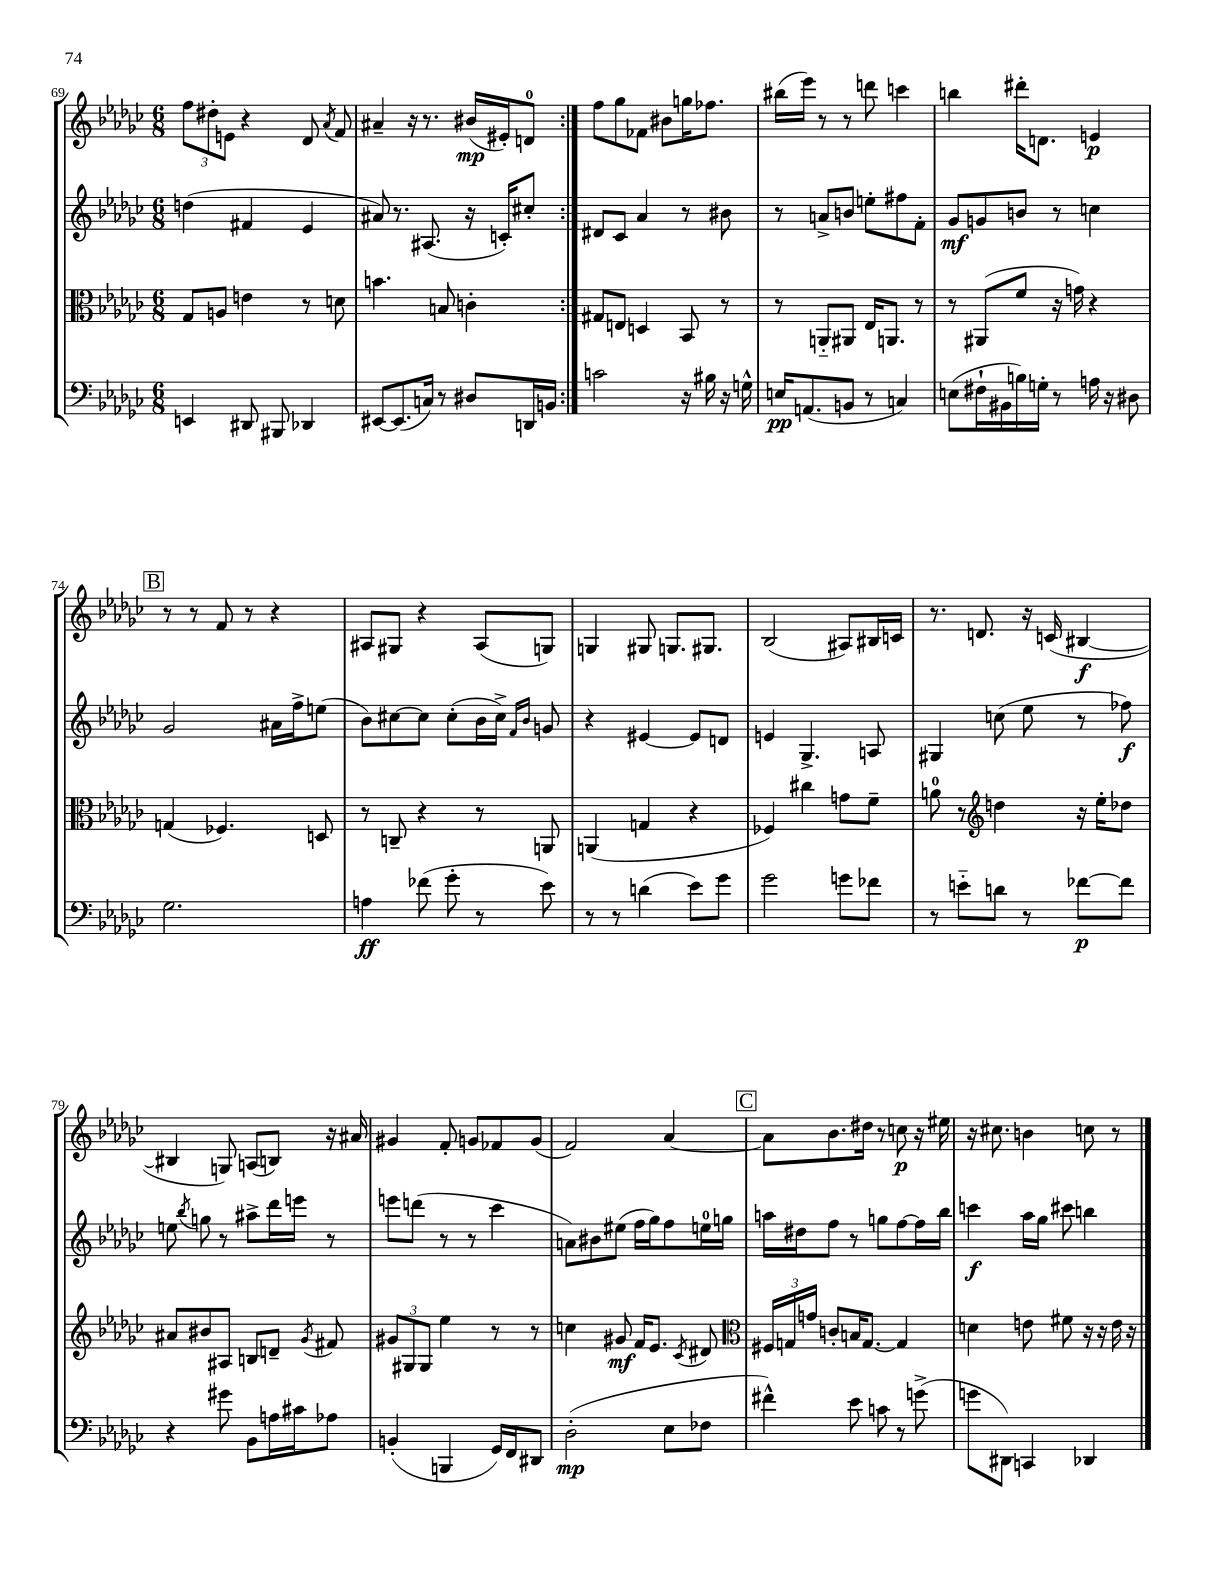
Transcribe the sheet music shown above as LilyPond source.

<<
\new StaffGroup <<
\new Staff = "s0" {
    \clef treble \key ges \major \numericTimeSignature \time 6/8
    \autoBeamOff \repeat volta 2 { \tuplet 3/2 { f''8[ dis''8-. e'8] } r4 des'8 \acciaccatura { aes'8 } f'8 |
    ais'4-- r16 r8. bis'16[\mp( eis'16-.) d'8]-0 | }
    f''8[ ges''8 fes'8] bis'8[ g''16 fes''8.] |
    bis''16[( ees'''16]) r8 r8 d'''8 c'''4 |
    b''4 dis'''16[-. d'8.] e'4\p |
    \mark \markup { \box "B" } r8 r8 f'8 r8 r4 |
    ais8[ gis8] r4 ais8[( g8]) |
    g4 gis8 g8.[ gis8.] |
    bes2( ais8[) bis16 c'16] |
    r8. d'8. r16 c'16( bis4~\f |
    bis4 g8) a8[( b8]) r16 ais'16 |
    gis'4 f'8-. g'8[ fes'8 g'8]( |
    f'2) aes'4~ |
    \mark \markup { \box "C" } aes'8[ bes'8. dis''16] r8 c''8\p r16 eis''16 |
    r16 cis''8. b'4 c''8 r8 \bar "|." |
}
\new Staff = "s1" {
    \clef treble \key ges \major \numericTimeSignature \time 6/8
    \autoBeamOff \repeat volta 2 { d''4( fis'4 ees'4 |
    ais'8) r8. ais8.( r16 c'16[-.) cis''8]-. | }
    dis'8[ ces'8] aes'4 r8 bis'8 |
    r8 a'8[-> b'8] e''8[-. fis''8 f'8]-. |
    ges'8[\mf g'8 b'8] r8 c''4 |
    \mark \markup { \box "B" } ges'2 ais'16[ f''16-> e''8]( |
    bes'8[) cis''8~ cis''8] cis''8[-.( bes'16 cis''16]->) \grace { f'16[ bes'16] } g'8 |
    r4 eis'4~ eis'8[ d'8] |
    e'4 ges4.-> a8 |
    gis4 c''8( ees''8 r8 fes''8\f) |
    e''8 \acciaccatura { bes''8 } g''8 r8 ais''8[-> des'''16 e'''16] r8 |
    e'''8[ d'''8]( r8 r8 ces'''4 |
    a'8[) bis'8 eis''8]( f''16[ ges''16) f''8 e''16-0 g''16] |
    \mark \markup { \box "C" } a''16[ dis''16 f''8] r8 g''8[ f''8~ f''16 bes''16] |
    c'''4\f aes''16[ ges''16] cis'''8 b''4 \bar "|." |
}
\new Staff = "s2" {
    \clef alto \key ges \major \numericTimeSignature \time 6/8
    \autoBeamOff \repeat volta 2 { ges8[ a8] e'4 r8 d'8 |
    b'4. b8 c'4-. | }
    gis8[ e8] d4 bes,8 r8 |
    r8 a,8[-_ ais,8] ees16[ a,8.] r8 |
    r8 ais,8[( f'8] r16 g'16) r4 |
    \mark \markup { \box "B" } g4( fes4.) d8 |
    r8 c8-- r4 r8 a,8 |
    a,4( g4 r4 |
    fes4) cis''4 g'8[ f'8]-- |
    a'8-0 r8 \clef treble d''4 r16 ees''16[-. des''8] |
    ais'8[ bis'8 ais8] b8[ d'8]-- \acciaccatura { ges'8 } fis'8 |
    \tuplet 3/2 { gis'8[ gis8 gis8] } ees''4 r8 r8 |
    c''4 gis'8\mf f'16[ ees'8.] \acciaccatura { ces'8 } dis'8 |
    \mark \markup { \box "C" } \clef alto \tuplet 3/2 { fis16[ g16 g'16] } c'8[-. b16 g8.]~ g4 |
    d'4 e'8 fis'8 r16 r16 e'16 r16 \bar "|." |
}
\new Staff = "s3" {
    \clef bass \key ges \major \numericTimeSignature \time 6/8
    \autoBeamOff \repeat volta 2 { e,4 dis,8 bis,,8 des,4 |
    eis,8[~ eis,8.( c16]) r8 dis8[ d,16 b,16] | }
    c'2 r16 bis16 r16 g16-^ |
    e16[\pp a,8.( b,8] r8 c4) |
    e8[( fis16-! bis,16 b16) g16]-. r8 a16 r16 dis8 |
    \mark \markup { \box "B" } ges2. |
    a4\ff fes'8( ges'8-. r8 ees'8) |
    r8 r8 d'4( ees'8[) ges'8] |
    ges'2 g'8[ fes'8] |
    r8 e'8[-_ d'8] r8 fes'8[~\p fes'8] |
    r4 gis'8 bes,8[ a16 cis'16 aes8] |
    b,4-.( b,,4 ges,16[) f,16 dis,8] |
    des2-.\mp( ees8[ fes8] |
    \mark \markup { \box "C" } fis'4-^) ees'8 c'8 r8 g'8->( |
    g'8[ dis,8]) c,4 des,4 \bar "|." |
}
>>
>>
\layout { \context { \Score currentBarNumber = #69 } }
